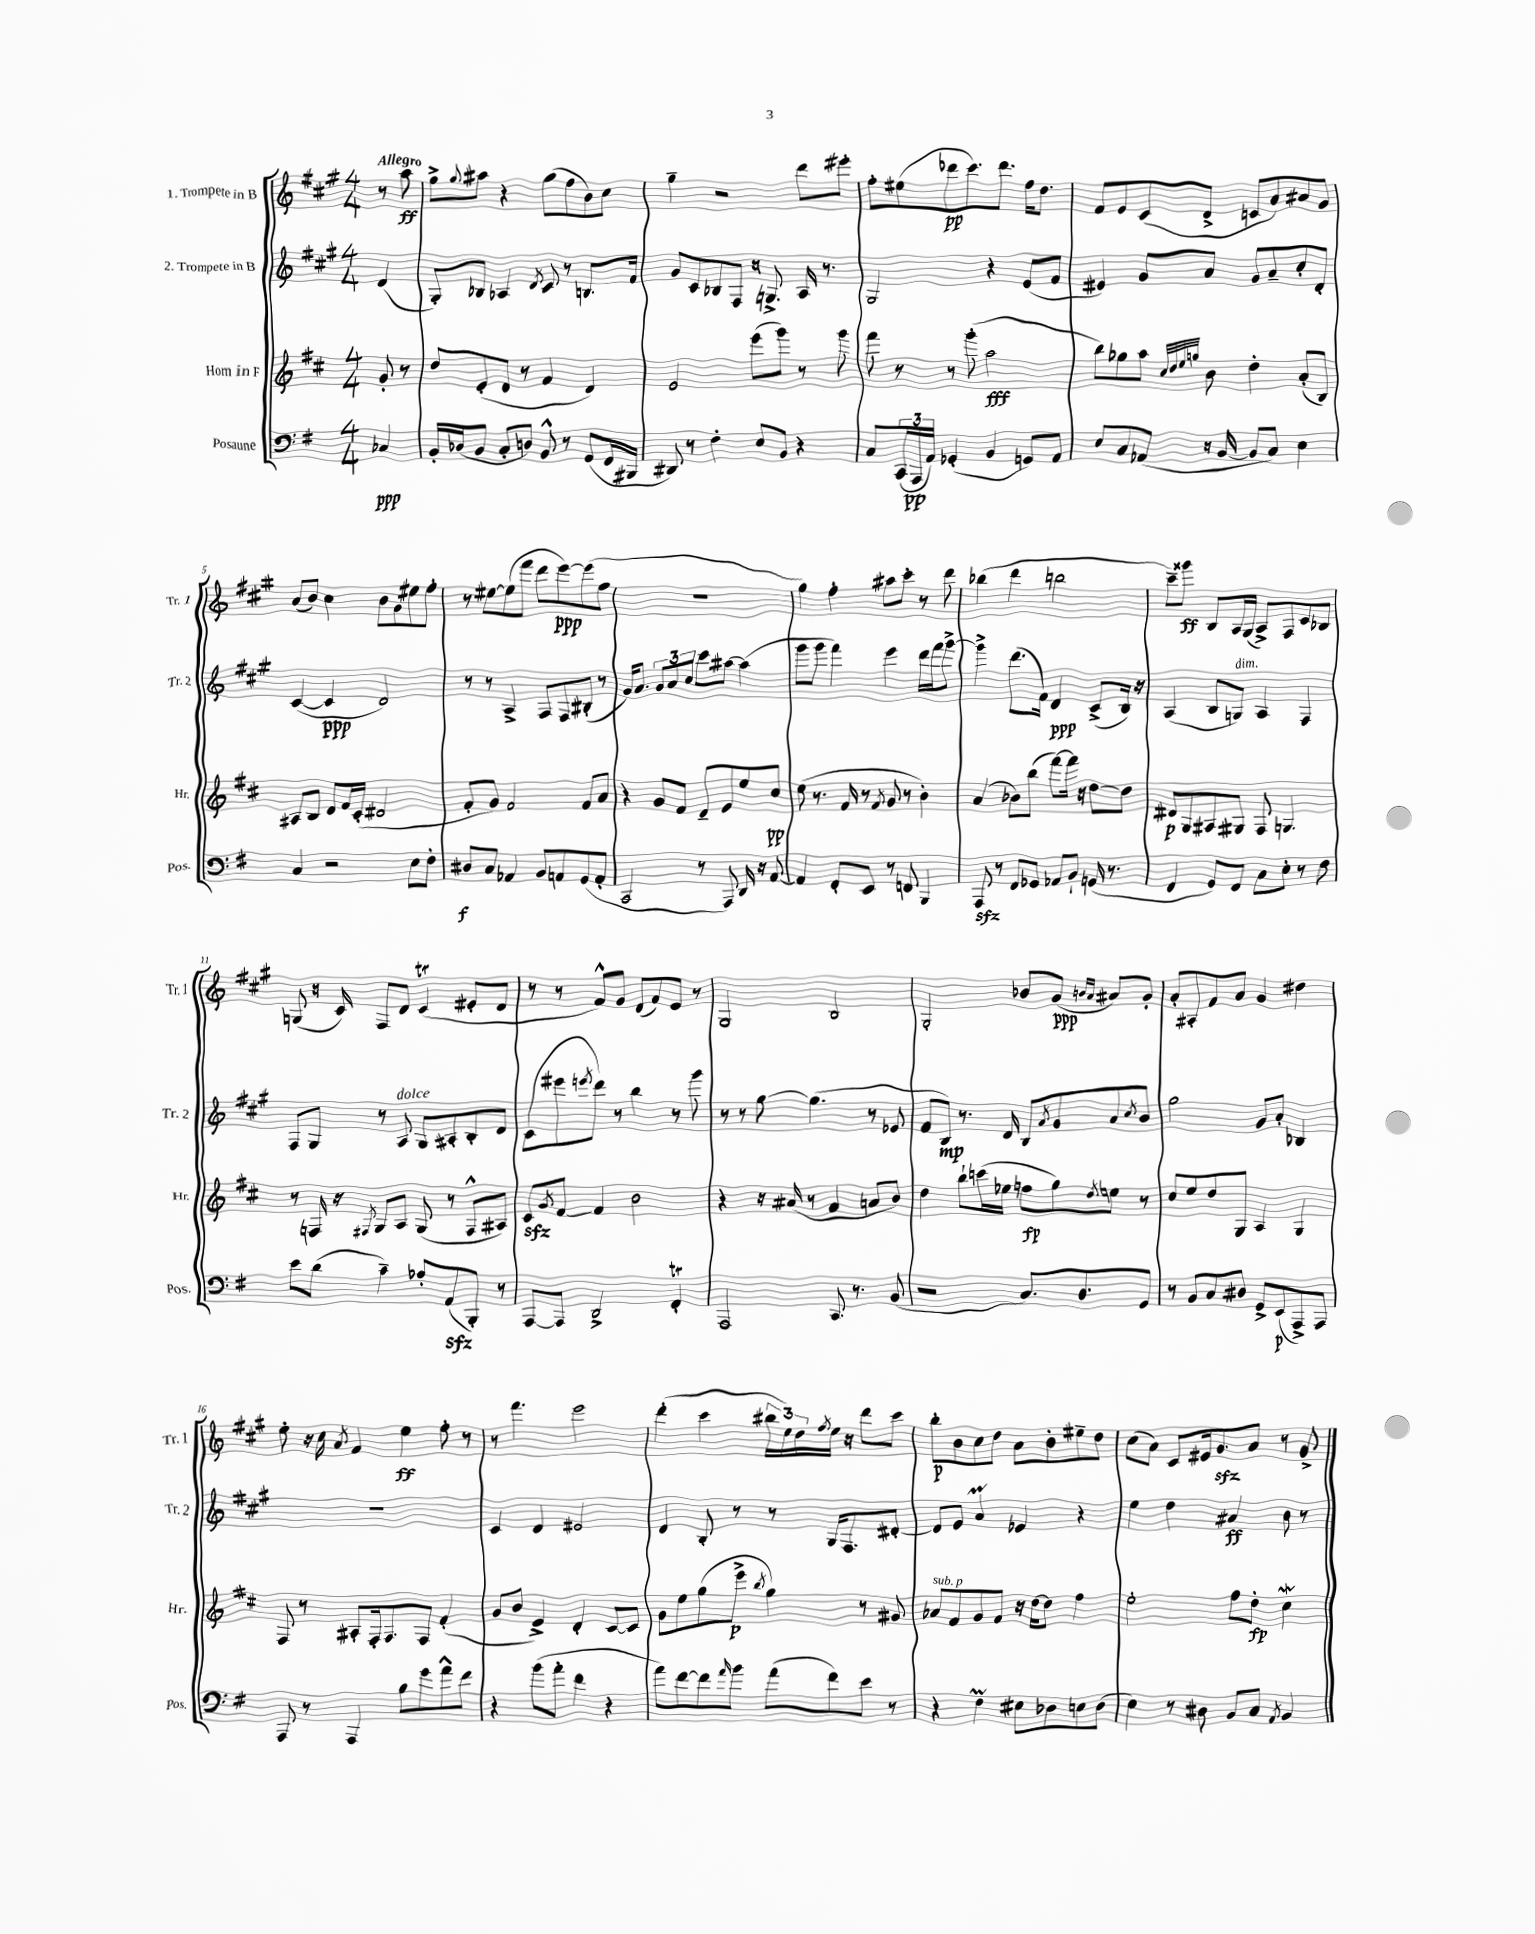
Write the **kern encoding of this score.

**kern	**dynam	**kern	**dynam	**kern	**dynam	**kern	**dynam
*part4	*part4	*part3	*part3	*part2	*part2	*part1	*part1
*staff4	*staff4	*staff3	*staff3	*staff2	*staff2	*staff1	*staff1
*I"Posaune	*	*I"Horn in F	*	*I"2. Trompete in B	*	*I"1. Trompete in B	*
*I'Pos.	*	*I'Hr.	*	*I'Tr. 2	*	*I'Tr. 1	*
*clefF4	*	*clefG2	*	*clefG2	*	*clefG2	*
*k[f#]	*	*k[f#c#]	*	*k[f#c#g#]	*	*k[f#c#g#]	*
*M4/4	*	*M4/4	*	*M4/4	*	*M4/4	*
=	=	=	=	=	=	=	=
!	!	!	!	!	!	!LO:TX:a:B:t=Allegro	!
4C-X/	ppp	8g'/	.	(4d/	.	8r	.
.	.	8r	.	.	.	8aa\	ff
=1	=1	=1	=1	=1	=1	=1	=1
16BB'/LL	.	8dd/L	.	8G#'/L)	.	8gg#^\L	.
(16D-X/J	.	.	.	.	.	.	.
.	.	.	.	.	.	8qqgg#/	.
8BB/J	.	(8e'/	.	8B-X/J	.	8aa#X\J	.
8C'/L	.	8d/J	.	4A-X/	.	4r	.
8Dn/J)	.	8r	.	.	.	.	.
.	.	.	.	8qd/	.	.	.
8BB^^/	.	4f#/	.	8c#/	.	(8gg#\L	.
8r	.	.	.	8r	.	8ff#\	.
(8GG/L	.	4d/)	.	8.Bn/L	.	8b\)	.
16FF#/L	.	.	.	.	.	8cc#\J	.
16BBB#X/JJ	.	.	.	16f#/Jk	.	.	.
=2	=2	=2	=2	=2	=2	=2	=2
8DD#X/)	.	2e/	.	8g#/L	.	4gg#~\	.
8r	.	.	.	8c#/	.	.	.
4F#'\	.	.	.	8B-X/	.	2r	.
.	.	.	.	8F#/J	.	.	.
8E/L	.	(8eee\L	.	16r	.	.	.
.	.	.	.	8.Gn^/	.	.	.
8BB/J	.	8ggg\J)	.	.	.	.	.
4r	.	8r	.	16A/	.	8ddd\L	.
.	.	.	.	8.r	.	.	.
.	.	8ggg\	.	.	.	8eee#X'\J	.
=3	=3	=3	=3	=3	=3	=3	=3
8C/L	.	8fff#\	.	2G#/	.	8ff#'\L	.
(24CC/L	.	8r	.	.	.	(8ee#X\	.
24AAA/	pp	.	.	.	.	.	.
24AA/JJ)	.	.	.	.	.	.	.
(4GG-X'/	.	8r	.	.	.	8ddd-X\	pp
.	.	(8ggg'\	.	.	.	8.ccc#\)	.
4BB/	.	2aa\	fff	4r	.	.	.
.	.	.	.	.	.	8.ddd-\J	.
8GGn/L)	.	.	.	(8e/L	.	16ff#\KL	.
.	.	.	.	.	.	8.dd\J	.
8AA/J	.	.	.	8f#/J	.	.	.
=4	=4	=4	=4	=4	=4	=4	=4
8E/L	.	8bb\L)	.	4e#X/)	.	8f#/L	.
8C/	.	8gg-X\	.	.	.	8e/	.
(8AA-X/J	.	8aa\J	.	8g#/L	.	(8c#/	.
.	.	32qqcc#/LLL	.	.	.	.	.
.	.	32qqdd/	.	.	.	.	.
.	.	32qqee/	.	.	.	.	.
.	.	32qqggn/JJJ	.	.	.	.	.
16r	.	8b\	.	8a/J	.	8d^/J	.
[16BB/	.	.	.	.	.	.	.
8BB/L]	.	4dd'\	.	8g#/L	.	8cn/L	.
8C/J)	.	.	.	8a~/	.	8a/)	.
4E\	.	(8a'/L	.	8cc#'/	.	8a#X/	.
.	.	8B/J)	.	8d'/J	.	8g#/J	.
!!LO:LB:g=z
=5	=5	=5	=5	=5	=5	=5	=5
4C/	.	8A#X/L	.	([4c#/	.	(8a/L	.
.	.	8B/J	.	.	.	8b/J)	.
2r	.	8d/L	.	4c#/]	ppp	4cc#\	.
.	.	16f#/L	.	.	.	.	.
.	.	(16c#'/JJ	.	.	.	.	.
.	.	2d#X/	.	2d/)	.	8b\L	.
.	.	.	.	.	.	8g#\	.
8E\L	.	.	.	.	.	8ee#X\	.
8F#'\J	.	.	.	.	.	8ff#'\J	.
=6	=6	=6	=6	=6	=6	=6	=6
8D#X/L	f	8f#'/L	.	8r	.	8r	.
8C/J	.	8g/J)	.	8r	.	[8ee#X\L	.
4AA-X/	.	2f#/	.	4A^/	.	(8ee#\]	.
.	.	.	.	.	.	8fff#\J	.
8BB/L	.	.	.	8F#/L	.	8ddd\L	.
8AAn/	.	.	.	8F#/	.	[8eee\)	ppp
(8GG/	.	8f#/L	.	(8B#X'/J	.	(8eee\]	.
8AA'/J	.	8a/J	.	8r	.	8ff#\J	.
=7	=7	=7	=7	=7	=7	=7	=7
2CC/	.	4r	.	16g#/KL)	.	1r	.
.	.	.	.	8.a/J	.	.	.
.	.	8g/L	.	12g#/L	.	.	.
.	.	.	.	12a/	.	.	.
.	.	8f#/J	.	.	.	.	.
.	.	.	.	12cc#/J	.	.	.
8r	.	8d~/L	.	8ccc#\L	.	.	.
8AAA/)	.	8e/	.	[8aa#X\J	.	.	.
16DD/	.	8ee/	.	(4aa#\]	.	.	.
16r	.	.	.	.	.	.	.
[8AA/	.	8cc#/J	pp	.	.	.	.
=8	=8	=8	=8	=8	=8	=8	=8
4AA/]	.	(8ee\	.	8ggg#\L	.	4gg#\)	.
.	.	8.r	.	8ggg#\J	.	.	.
8FF#'/L	.	.	.	4fff#\)	.	4ff#'\	.
.	.	16f#/	.	.	.	.	.
8EE/J	.	8r	.	.	.	.	.
.	.	8qf#/	.	.	.	.	.
8r	.	8g/	.	4eee\	.	8aa#X\L	.
8FFn/	.	8r	.	.	.	8ccc#'\J	.
4BBB/	.	4b'\)	.	16ddd\LL	.	8r	.
.	.	.	.	16fff#\J	.	.	.
.	.	.	.	[8ggg#^\J	.	8ddd\	.
=9	=9	=9	=9	=9	=9	=9	=9
8AAAzz/	.	(4a/	.	4ggg#^\]	.	(4bb-X\	.
8r	.	.	.	.	.	.	.
8FF#/L	.	8b-X\L)	.	(8.ddd\L	.	4ddd\	.
8GG-X/J	.	(8bb\J	.	.	.	.	.
.	.	.	.	16f#\Jk)	.	.	.
8AA-X/L	.	[8fff#\L)	.	4d/	ppp	2bbn\	.
8BB`/J	.	16fff#\Jk]	.	.	.	.	.
.	.	16r	.	.	.	.	.
(16GGn/	.	[8dd\L	.	(8c#^/L	.	.	.
8.r	.	.	.	.	.	.	.
.	.	8dd\J]	.	16B/Jk)	.	.	.
.	.	.	.	16r	.	.	.
=10	=10	=10	=10	=10	=10	=10	=10
4FF#/	.	8d#X/L	p	(4A/	.	8ccc#~\L)	.
.	.	8G/	.	.	.	8ggg##X\J	ff
8GG/L)	.	8A#X/	.	8B/L	.	8B/L	.
!	!	!	!	!LO:TX:a:i:t=dim.	!	!	!
8FF#/J	.	8G#X/J	.	8Gn/J)	.	16A/L	.
.	.	.	.	.	.	(16G#/JJ	.
8C\L	.	8F#/	.	4A/	.	8A^/L)	.
8E'\J	.	4.Gn/	.	.	.	8F#/	.
8r	.	.	.	4F#/	.	8c#/	.
8F#\	.	.	.	.	.	8B-X/J	.
!!LO:LB:g=z
=11	=11	=11	=11	=11	=11	=11	=11
8e\L	.	8r	.	8F#/L	.	(8Gn/	.
(8d\J	.	16Fn/	.	8G#/J	.	16r	.
.	.	16r	.	.	.	16c#/)	.
.	.	8qF#X/	.	.	.	.	.
4c~\)	.	8G/L	.	8r	.	8F#/L	.
!	!	!	!	!LO:TX:a:i:t=dolce	!	!	!
.	.	8A/J	.	8A/	.	8d/J	.
8A-X'/L	.	(8G/	.	8G#/L	.	(4c#t/	.
(8AAzz/	.	8r	.	8A#X'/	.	.	.
8BBB'/J)	.	8F#^^/L	.	8B'/	.	8e#X'/L	.
8r	.	8A#X/J)	.	8d/J	.	8d/J	.
=12	=12	=12	=12	=12	=12	=12	=12
[8AAA/L	.	8c#zz/L	.	(8c#\L	.	8r	.
.	.	8qg/	.	.	.	.	.
8AAA/J]	.	[8f#/J	.	8eee#X\	.	8r	.
.	.	.	.	8qeeen/	.	.	.
2DD^/	.	4f#/]	.	8ddd\J)	.	8f#^^/L)	.
.	.	.	.	8r	.	8g#/J	.
.	.	2b\	.	4bb\	.	(8d/L	.
.	.	.	.	.	.	8f#/)	.
4FF#t'/	.	.	.	8r	.	8e/J	.
.	.	.	.	8ggg#\	.	8r	.
=13	=13	=13	=13	=13	=13	=13	=13
2AAA/	.	4r	.	8r	.	2G#/	.
.	.	.	.	8r	.	.	.
.	.	16r	.	[8gg#\	.	.	.
.	.	(16a#X/	.	.	.	.	.
.	.	8r	.	(4.gg#\]	.	.	.
8.CC/	.	4f#/	.	.	.	2B/	.
8.r	.	.	.	.	.	.	.
.	.	8an/L	.	8r	.	.	.
(8BB/	.	8b/J)	.	8e-X/	.	.	.
=14	=14	=14	=14	=14	=14	=14	=14
2r	.	4dd\	.	8f#/L	.	2G#'/	.
.	.	.	.	8B/J)	mp	.	.
.	.	8bb`\L	.	8.r	.	.	.
.	.	(16cccn\L	.	.	.	.	.
.	.	16ee-X\JJ	.	16d/	.	.	.
8.C/L)	.	8ffn\L	fp	8B/L	.	8b-X/L	.
.	.	.	.	8qa/	.	.	.
.	.	8gg\)	.	8g#/	.	(8g#/J	ppp
8.D/	.	.	.	.	.	.	.
.	.	.	.	.	.	16qqbn/LL	.
.	.	8qdd/	.	.	.	16qqa/JJ	.
.	.	8een\J	.	8a/	.	8a#X/L)	.
.	.	.	.	8qcc#/	.	.	.
8GG/J	.	8r	.	8b/J	.	8g#'/J	.
=15	=15	=15	=15	=15	=15	=15	=15
8r	.	8cc#/L	.	2gg#\	.	8a'/L	.
8BB/L	.	8ee/	.	.	.	8A#X'/	.
8C/	.	8dd/	.	.	.	8f#/	.
8D#X/J	.	8G/J	.	.	.	8a/J	.
8GG^/L	.	4A/	.	8g#/L	.	4g#/	.
(8EE/	p	.	.	8a'/J	.	.	.
8AAA^/)	.	4G/	.	4B-X/	.	4dd#X\	.
8AAA/J	.	.	.	.	.	.	.
!!LO:LB:g=z
=16	=16	=16	=16	=16	=16	=16	=16
8AAA/	.	8F#/	.	1r	.	8ee'\	.
8r	.	8r	.	.	.	16r	.
.	.	.	.	.	.	16cc#\	.
.	.	.	.	.	.	8qa/	.
4AAA/	.	8A#X'/L	.	.	.	4f#/	.
.	.	16F#'/k	.	.	.	.	.
.	.	8.F#/	.	.	.	.	.
8B\L	.	.	.	.	.	4ee\	ff
8g\	.	8F#/J	.	.	.	.	.
8a^^\	.	(4f#'/	.	.	.	8ff#'\	.
8f#\J	.	.	.	.	.	8r	.
=17	=17	=17	=17	=17	=17	=17	=17
4r	.	8g/L	.	4c#/	.	8r	.
.	.	8b/J	.	.	.	4.fff#\	.
(8b\L	.	4e^/)	.	4d/	.	.	.
8a'\J	.	.	.	.	.	.	.
4f#\	.	4d'/	.	2e#X/	.	2eee\	.
4r	.	[8c#/L	.	.	.	.	.
.	.	8c#/J]	.	.	.	.	.
=18	=18	=18	=18	=18	=18	=18	=18
8a\L)	.	8g\L	.	4d/	.	(4ddd'\	.
[8f#\	.	8ee\	.	.	.	.	.
8f#\]	.	(8gg\	.	8B'/	.	4ccc#\	.
16qqa/	.	.	.	.	.	.	.
8b\J	.	8eee^\J	p	8r	.	.	.
.	.	8qbb/	.	.	.	.	.
(8a\L	.	4gg\)	.	8r	.	24bb#X\LL	.
.	.	.	.	.	.	24ee\)	.
.	.	.	.	.	.	24dd\	.
.	.	.	.	.	.	8qff#/	.
8f#\)	.	.	.	16G#/KL	.	16ee\JJ	.
.	.	.	.	8.F#/	.	16r	.
8e\J	.	8r	.	.	.	8ddd\L	.
8r	.	8g#X/	.	[8d#X'/J	.	8ccc#\J	.
=19	=19	=19	=19	=19	=19	=19	=19
!	!	!LO:TX:a:i:t=sub. p	!	!	!	!	!
4r	.	8a-X/L	.	8d#/L]	.	8bb'\L	p
.	.	8f#/	.	8e/J	.	8b\	.
4F#m\	.	8g/	.	4aM/	.	8cc#\	.
.	.	8f#/J	.	.	.	8dd\J	.
8E#X\L	.	16r	.	4e-X/	.	8a\L	.
.	.	[16dd\KL	.	.	.	.	.
8D-X\	.	8dd\J]	.	.	.	8b'\	.
8En\	.	4ff#\	.	4r	.	8ee#X~\	.
(8D-\J	.	.	.	.	.	8dd\J	.
=20	=20	=20	=20	=20	=20	=20	=20
4E\)	.	2ee'\	.	4ee\	.	(8cc#\L	.
.	.	.	.	.	.	8a\J)	.
8r	.	.	.	4dd\	.	8c#/L	.
8D#X\	.	.	.	.	.	16e#X/k	.
.	.	.	.	.	.	8.g#zz/	.
8BB/L	.	8ff#\L	.	4a#X/	ff	.	.
8C/J	.	8dd'\J	fp	.	.	8a/J	.
8qAA/	.	.	.	.	.	.	.
4BB/	.	4cc#W\	.	8b\	.	8r	.
.	.	.	.	8r	.	8g#^/	.
==	==	==	==	==	==	==	==
*-	*-	*-	*-	*-	*-	*-	*-
